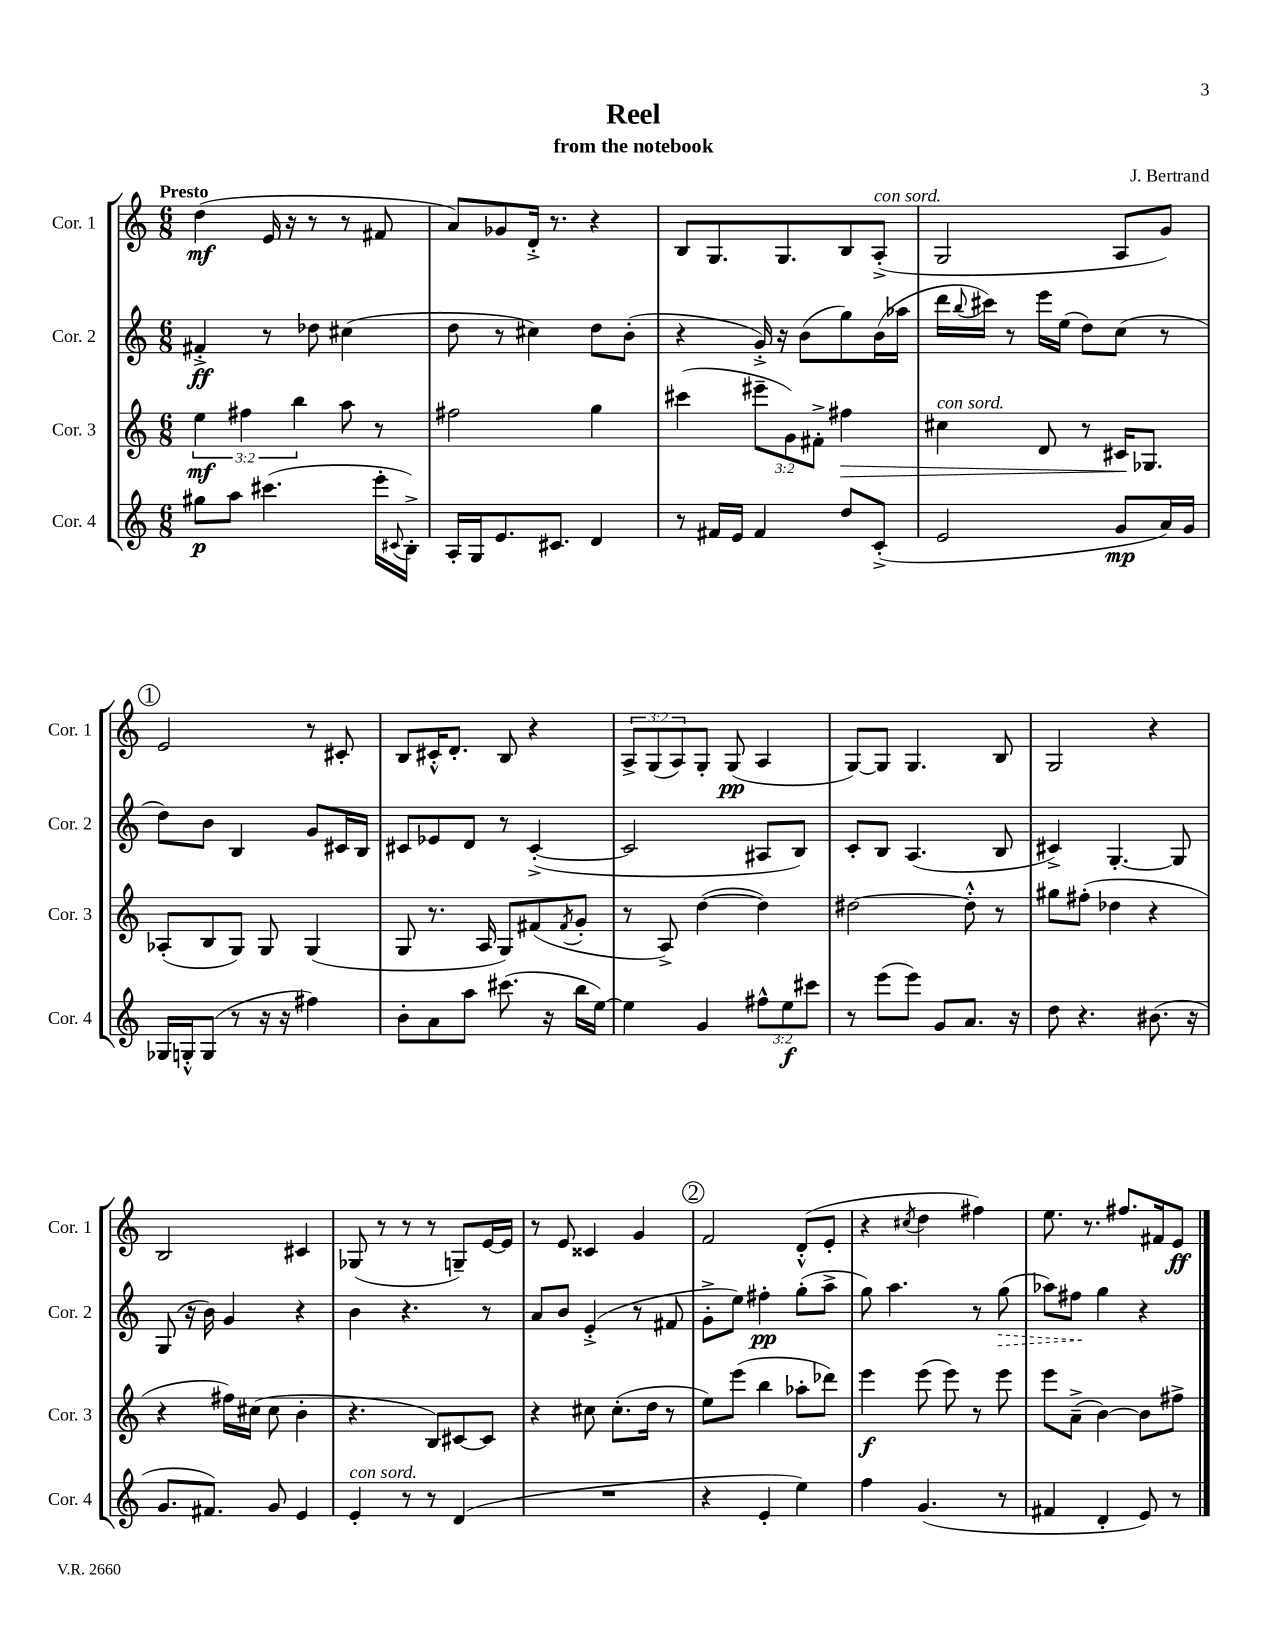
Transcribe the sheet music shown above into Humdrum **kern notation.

**kern	**dynam	**kern	**dynam	**kern	**dynam	**kern	**dynam
*part4	*part4	*part3	*part3	*part2	*part2	*part1	*part1
*staff4	*staff4	*staff3	*staff3	*staff2	*staff2	*staff1	*staff1
*I"Cor. 4	*	*I"Cor. 3	*	*I"Cor. 2	*	*I"Cor. 1	*
*I'Cor. 4	*	*I'Cor. 3	*	*I'Cor. 2	*	*I'Cor. 1	*
*clefG2	*	*clefG2	*	*clefG2	*	*clefG2	*
*k[]	*	*k[]	*	*k[]	*	*k[]	*
*M6/8	*	*M6/8	*	*M6/8	*	*M6/8	*
=1	=1	=1	=1	=1	=1	=1	=1
!	!	!	!	!	!	!LO:TX:a:B:t=Presto	!
8gg#X\L	p	6ee\	mf	4f#X'^/	ff	(4dd\	mf
8aa\J	.	.	.	.	.	.	.
.	.	6ff#X\	.	.	.	.	.
(4.ccc#X\	.	.	.	8r	.	16e/	.
.	.	.	.	.	.	16r	.
.	.	6bb\	.	.	.	.	.
.	.	.	.	8dd-X\	.	8r	.
.	.	8aa\	.	(4cc#X\	.	8r	.
16eee'\LL	.	8r	.	.	.	8f#X/	.
8qqc#X/	.	.	.	.	.	.	.
16B'^\JJ)	.	.	.	.	.	.	.
=2	=2	=2	=2	=2	=2	=2	=2
16A'/LL	.	2ff#X\	.	8dd\	.	8a/L)	.
16G/J	.	.	.	.	.	.	.
8.e/	.	.	.	8r	.	8g-X/	.
.	.	.	.	4cc#X\)	.	16d'^/Jk	.
8.c#X/J	.	.	.	.	.	8.r	.
4d/	.	4gg\	.	8dd\L	.	4r	.
.	.	.	.	(8b'\J	.	.	.
=3	=3	=3	=3	=3	=3	=3	=3
8r	.	(4ccc#X\	.	4r	.	8B/L	.
16f#X/LL	.	.	.	.	.	8.G/	.
16e/JJ	.	.	.	.	.	.	.
4f#/	.	12eee#X~\L	.	16g'^/)	.	.	.
.	.	.	.	16r	.	8.G/	.
.	.	12g\)	.	.	.	.	.
.	.	.	.	(8b\L	.	.	.
.	.	12f#X'^\J	.	.	.	.	.
!	!	!	!LO:HP:b	!	!	!	!
8dd/L	.	4ff#X\	>	8gg\)	.	8B/	.
!	!	!	!	!	!	!LO:TX:a:i:t=con sord.	!
(8c'^/J	.	.	.	(16b\L	.	(8A'^/J	.
.	.	.	.	16aa-X\JJ	.	.	.
=4	=4	=4	=4	=4	=4	=4	=4
!	!	!LO:TX:a:i:t=con sord.	!	!	!	!	!
2e/	.	4cc#X\	.	16ddd\LL	.	2G/	.
.	.	.	.	8qqbb/	.	.	.
.	.	.	.	16ccc#X\JJ)	.	.	.
.	.	.	.	8r	.	.	.
.	.	8d/	.	16eee\LL	.	.	.
.	.	.	.	(16ee\JJ	.	.	.
.	.	8r	.	8dd\L)	.	.	.
8g/L	mp	16c#X/KL	.	(8cc\J	.	8A/L	.
.	.	8.G-X/J	]	.	.	.	.
16a/L)	.	.	.	8r	.	8g/J)	.
16g/JJ	.	.	.	.	.	.	.
!!LO:LB:g=z
!!LO:REH:place=s1:t=1
=5	=5	=5	=5	=5	=5	=5	=5
16G-X/LL	.	(8A-X'/L	.	8dd\L)	.	2e/	.
16Gn'^^/J	.	.	.	.	.	.	.
(8G/J	.	8B/	.	8b\J	.	.	.
8r	.	8G/J)	.	4B/	.	.	.
16r	.	8G/	.	.	.	.	.
16r	.	.	.	.	.	.	.
4ff#X\)	.	(4G/	.	8g/L	.	8r	.
.	.	.	.	16c#X/L	.	8c#X'/	.
.	.	.	.	16B/JJ	.	.	.
=6	=6	=6	=6	=6	=6	=6	=6
8b'\L	.	8G/	.	8c#X/L	.	8B/L	.
8a\	.	8.r	.	8e-X/	.	16c#X'^^/K	.
.	.	.	.	.	.	8.d'/J	.
8aa\J	.	.	.	8d/J	.	.	.
.	.	16A/	.	.	.	.	.
(8.ccc#X\	.	8G/L)	.	8r	.	8B/	.
.	.	(8f#X/	.	([4c#'^/	.	4r	.
16r	.	.	.	.	.	.	.
.	.	8qf#/	.	.	.	.	.
16bb\LL	.	8g'/J	.	.	.	.	.
[16ee\JJ)	.	.	.	.	.	.	.
=7	=7	=7	=7	=7	=7	=7	=7
4ee\]	.	8r	.	2c#/]	.	12A^/L	.
.	.	.	.	.	.	(12G/	.
.	.	8A^/)	.	.	.	.	.
.	.	.	.	.	.	12A/)	.
4g/	.	([4dd\	.	.	.	8G'/J	.
.	.	.	.	.	.	(8G/	pp
12ff#X^^\L	.	4dd\])	.	8A#X/L	.	4A/	.
12ee\	f	.	.	.	.	.	.
.	.	.	.	8B/J)	.	.	.
12ccc#X\J	.	.	.	.	.	.	.
=8	=8	=8	=8	=8	=8	=8	=8
8r	.	[2dd#X\	.	8c'/L	.	[8G/L)	.
(8eee\L	.	.	.	8B/J	.	8G/J]	.
8eee\J)	.	.	.	(4.A/	.	4.G/	.
8g/L	.	.	.	.	.	.	.
8.a/J	.	8dd#'^^\]	.	.	.	.	.
.	.	8r	.	8B/	.	8B/	.
16r	.	.	.	.	.	.	.
=9	=9	=9	=9	=9	=9	=9	=9
8dd\	.	8gg#X\L	.	4c#X^/)	.	2G/	.
4.r	.	(8ff#X'\J	.	.	.	.	.
.	.	4dd-X\	.	[4.G'/	.	.	.
(8.b#X\	.	4r	.	.	.	4r	.
.	.	.	.	8G/]	.	.	.
16r	.	.	.	.	.	.	.
!!LO:LB:g=z
=10	=10	=10	=10	=10	=10	=10	=10
8.g/L	.	4r	.	(8G/	.	2B/	.
.	.	.	.	16r	.	.	.
8.f#X/J)	.	.	.	16b\)	.	.	.
.	.	16ff#X\LL)	.	4g/	.	.	.
.	.	(16cc#X\JJ	.	.	.	.	.
8g/	.	8cc#\	.	.	.	.	.
4e/	.	4b'\	.	4r	.	4c#X/	.
=11	=11	=11	=11	=11	=11	=11	=11
!LO:TX:a:i:t=con sord.	!	!	!	!	!	!	!
4e'/	.	4.r	.	4b\	.	(8G-X/	.
.	.	.	.	.	.	8r	.
8r	.	.	.	4.r	.	8r	.
8r	.	8B/L)	.	.	.	8r	.
(4d/	.	[8c#X/	.	.	.	8Gn~/L)	.
.	.	8c#/J]	.	8r	.	[16e/L	.
.	.	.	.	.	.	16e/JJ]	.
=12	=12	=12	=12	=12	=12	=12	=12
2.r	.	4r	.	8a/L	.	8r	.
.	.	.	.	8b/J	.	8e/	.
.	.	8cc#X\	.	(4e'^/	.	4c##X/	.
.	.	(8.cc#'\L	.	.	.	.	.
.	.	.	.	8r	.	4g/	.
.	.	16dd\Jk	.	.	.	.	.
.	.	8r	.	8f#X/	.	.	.
!!LO:REH:place=s1:t=2
=13	=13	=13	=13	=13	=13	=13	=13
4r	.	8ee\L)	.	8g'^\L	.	2f/	.
.	.	(8eee\J	.	8ee\J)	.	.	.
4e'/	.	4bb\	.	4ff#X'\	pp	.	.
4ee\)	.	8aa-X'\L	.	(8gg'\L	.	(8d'^^/L	.
.	.	8ddd-X\J)	.	8aa^\J	.	8e'/J	.
=14	=14	=14	=14	=14	=14	=14	=14
4ff\	.	4eee\	f	8gg\)	.	4r	.
.	.	.	.	4.aa\	.	.	.
.	.	.	.	.	.	8qcc#X/	.
(4.g/	.	(8eee\	.	.	.	4dd\	.
.	.	8eee\)	.	.	.	.	.
.	.	8r	.	8r	.	4ff#X\)	.
!	!	!	!	!	!LO:HP:b	!	!
8r	.	8eee\	.	(8gg\	>	.	.
=15	=15	=15	=15	=15	=15	=15	=15
4f#X/	.	8eee\L	.	8aa-X\L)	.	8.ee\	.
.	.	(8a~^\J	.	8ff#X\J	.	.	.
.	.	.	.	.	.	8.r	.
4d'/	.	[4b\)	.	4gg\	]	.	.
.	.	.	.	.	.	8.ff#X/L	.
8e/)	.	8b\L]	.	4r	.	.	.
.	.	.	.	.	.	16f#X/k	.
8r	.	8ff#X^\J	.	.	.	8e/J	ff
==	==	==	==	==	==	==	==
*-	*-	*-	*-	*-	*-	*-	*-
